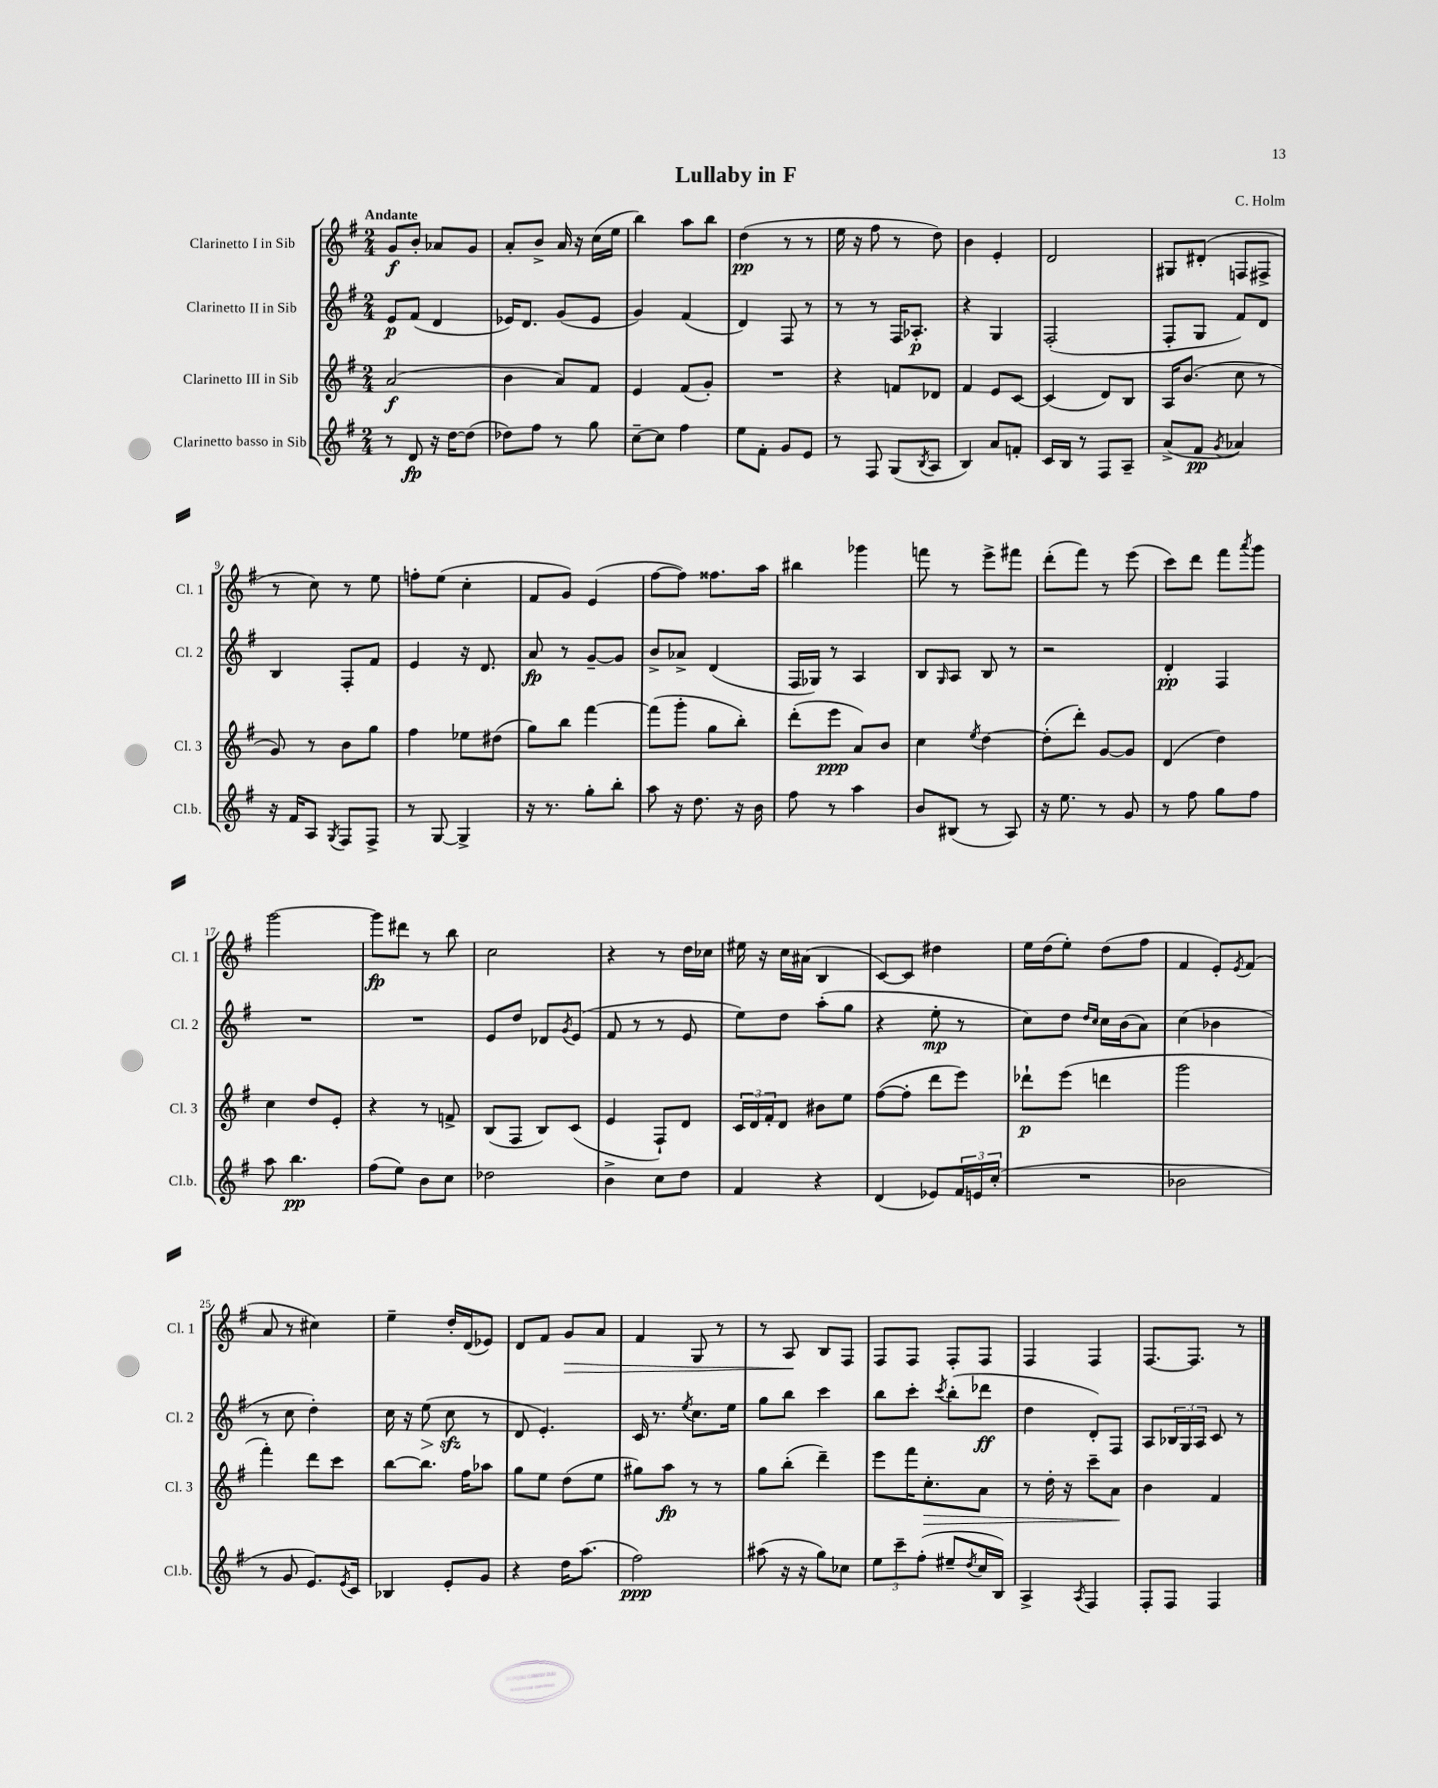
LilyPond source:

\header { title = "Lullaby in F" composer = "C. Holm" }
<<
\new StaffGroup <<
\new Staff = "s0" \with { instrumentName = "Clarinetto I in Sib" shortInstrumentName = "Cl. 1" } {
    \clef treble \key g \major \numericTimeSignature \time 2/4 \tempo "Andante"
    g'8\f b'8-. aes'8 g'8 |
    a'8-. b'8-> a'16 r16 c''16( e''16 |
    b''4) a''8 b''8 |
    d''4\pp( r8 r8 |
    e''16 r16 fis''8 r8 d''8) |
    b'4 e'4-. |
    d'2 |
    gis8 dis'8-.( f8 fis8-> |
    r8 c''8) r8 e''8 |
    f''8-. e''8( c''4-. |
    fis'8 g'8) e'4( |
    fis''8~ fis''8) fisis''8. a''16 |
    bis''4 ges'''4 |
    f'''8 r8 e'''8-> fis'''8 |
    d'''8-.( fis'''8) r8 e'''8( |
    c'''8) d'''8 fis'''8 \acciaccatura { a'''8 } g'''8 |
    g'''2~ |
    g'''8\fp dis'''8 r8 b''8 |
    c''2 |
    r4 r8 d''16 ces''16 |
    eis''16 r16 c''16 ais'16( b4 |
    c'8~) c'8 dis''4 |
    e''16 d''16( e''8-.) d''8( fis''8 |
    fis'4 e'8-.) \acciaccatura { e'8 } fis'8( |
    a'8 r8 cis''4) |
    e''4-- d''16-. d'16( ees'8) |
    d'8 fis'8 g'8\> a'8 |
    fis'4 g8 r8 |
    r8 a8\! b8 fis8 |
    fis8 fis8 fis8-. fis8 |
    fis4 fis4 |
    fis8.~ fis8. r8 \bar "|." |
}
\new Staff = "s1" \with { instrumentName = "Clarinetto II in Sib" shortInstrumentName = "Cl. 2" } {
    \clef treble \key g \major \numericTimeSignature \time 2/4
    e'8\p fis'8( d'4 |
    ees'16) d'8. g'8( ees'8 |
    g'4) fis'4( |
    d'4) fis8 r8 |
    r8 r8 fis16 aes8.-.\p |
    r4 g4 |
    fis2-.( |
    fis8-. g8 fis'8) d'8 |
    b4 fis8-. fis'8 |
    e'4 r16 d'8. |
    a'8\fp r8 g'8~-- g'8 |
    b'8-> aes'8-> d'4( |
    fis16 ges16) r8 a4 |
    b8 \grace { g16 } a8 b8 r8 |
    r2 |
    d'4-.\pp fis4 |
    R2 |
    R2 |
    e'8 d''8 des'8 \acciaccatura { g'8 } e'8( |
    fis'8 r8 r8 e'8 |
    e''8) d''8 a''8-.( g''8 |
    r4 e''8-.\mp r8 |
    c''8) d''8 \grace { d''16 c''16 } c''16 b'16( a'8) |
    c''4( bes'4 |
    r8 c''8 d''4-.) |
    c''16 r16 e''8\>( c''8\sfz\! r8 |
    d'8 e'4.-.) |
    c'16 r8. \acciaccatura { e''8 } c''8. e''16 |
    g''8 b''8 c'''4 |
    b''8 c'''8-. \acciaccatura { c'''8 } b''8-.( des'''8\ff |
    d''4 d'8-.) fis8 |
    a8 \tuplet 3/2 { bes16 g16 a16 } c'8 r8 \bar "|." |
}
\new Staff = "s2" \with { instrumentName = "Clarinetto III in Sib" shortInstrumentName = "Cl. 3" } {
    \clef treble \key g \major \numericTimeSignature \time 2/4
    a'2\f( |
    b'4 a'8) fis'8 |
    e'4 fis'8( g'8-.) |
    R2 |
    r4 f'8 des'8 |
    fis'4 e'8 c'8~ |
    c'4( d'8) b8 |
    a16 b'8.( c''8 r8 |
    g'8) r8 b'8 g''8 |
    fis''4 ees''8 dis''8( |
    g''8) b''8 fis'''4~ |
    fis'''8( g'''8-. g''8 b''8-.) |
    d'''8-.( e'''8\ppp a'8) b'8 |
    c''4 \acciaccatura { e''8 } d''4~ |
    d''8-.( d'''8-.) g'8~ g'8 |
    d'4( d''4) |
    c''4 d''8 e'8-. |
    r4 r8 f'8-> |
    b8( fis8 b8) c'8( |
    e'4 fis8-!) d'8 |
    \tuplet 3/2 { c'16 d'16 fis'16-. } d'8 bis'8 e''8 |
    fis''8~( fis''8-. d'''8 e'''8) |
    des'''8-!\p e'''8( d'''4 |
    g'''2 |
    fis'''4-.) d'''8 c'''8 |
    b''8~ b''8. fis''16 aes''8 |
    g''8 e''8 d''8( e''8 |
    gis''8) a''8\fp r8 r8 |
    g''8 b''8-.( d'''4--) |
    e'''8 fis'''16 c''8.-.\> a'8 |
    r8 d''16-. r16 c'''8-- a'8\! |
    b'4 fis'4 \bar "|." |
}
\new Staff = "s3" \with { instrumentName = "Clarinetto basso in Sib" shortInstrumentName = "Cl.b." } {
    \clef treble \key g \major \numericTimeSignature \time 2/4
    r8 d'8\fp r16 d''16~ d''8( |
    des''8) fis''8 r8 g''8 |
    c''8~-- c''8 fis''4 |
    e''8 fis'8-. g'8 e'8 |
    r8 fis8 g8( \acciaccatura { b8 } a8 |
    b4) a'8 f'8-. |
    c'16 b16 r8 fis8 a8-- |
    a'8->( fis'8\pp \acciaccatura { g'8 } aes'4) |
    r16 fis'16 a8 \acciaccatura { g8 } fis8 fis8-> |
    r8 g8~ g4-> |
    r16 r8. g''8-. b''8-. |
    a''8 r16 d''8. r16 b'16 |
    fis''8 r8 a''4 |
    b'8 bis8( r8 a8) |
    r16 e''8. r8 g'8 |
    r8 fis''8 g''8 fis''8 |
    a''8 b''4.\pp |
    fis''8( e''8) b'8 c''8 |
    des''2 |
    b'4-> c''8 d''8 |
    fis'4 r4 |
    d'4( ees'8) \tuplet 3/2 { fis'16 e'16 c''16-.( } |
    R2 |
    bes'2 |
    r8 g'8 e'8.) \acciaccatura { e'8 } c'16 |
    bes4 e'8-. g'8 |
    r4 d''16 a''8.( |
    fis''2\ppp) |
    ais''8( r16 r16 g''8) ces''8 |
    \tuplet 3/2 { e''8 c'''8-- fis''8-.( } eis''8-- \acciaccatura { d''8 } c''16 b16) |
    a4-> \acciaccatura { a8 } fis4 |
    fis8-. fis8 fis4 \bar "|." |
}
>>
>>
